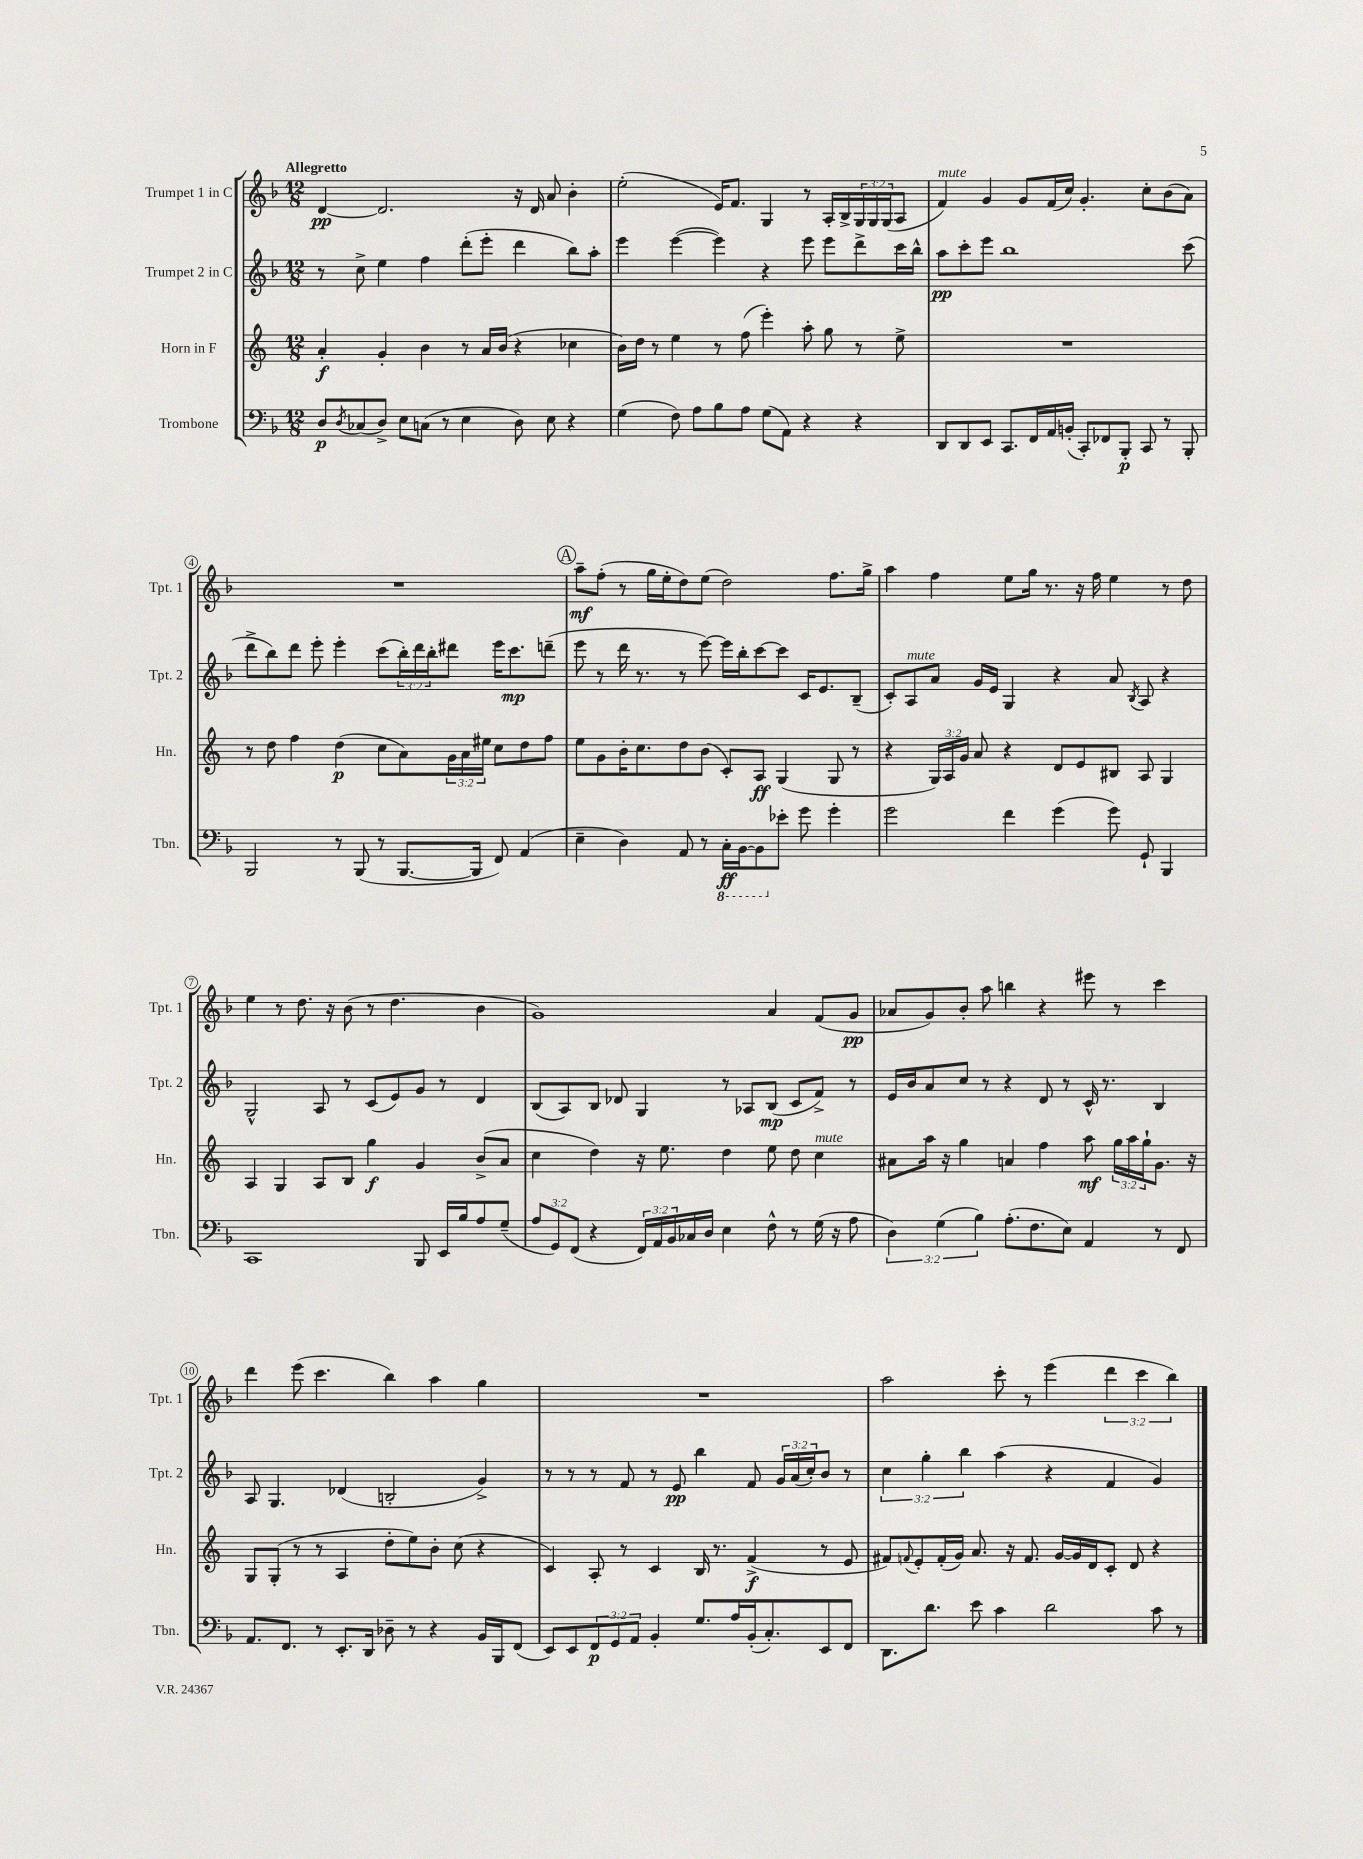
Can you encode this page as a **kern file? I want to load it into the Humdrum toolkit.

**kern	**dynam	**kern	**dynam	**kern	**dynam	**kern	**dynam
*part4	*part4	*part3	*part3	*part2	*part2	*part1	*part1
*staff4	*staff4	*staff3	*staff3	*staff2	*staff2	*staff1	*staff1
*I"Trombone	*	*I"Horn in F	*	*I"Trumpet 2 in C	*	*I"Trumpet 1 in C	*
*I'Tbn.	*	*I'Hn.	*	*I'Tpt. 2	*	*I'Tpt. 1	*
*clefF4	*	*clefG2	*	*clefG2	*	*clefG2	*
*k[b-]	*	*k[]	*	*k[b-]	*	*k[b-]	*
*M12/8	*	*M12/8	*	*M12/8	*	*M12/8	*
=1	=1	=1	=1	=1	=1	=1	=1
!	!	!	!	!	!	!LO:TX:a:B:t=Allegretto	!
8D/L	p	4a'/	f	8r	.	[4d/	pp
8qD/	.	.	.	.	.	.	.
(8C-X/	.	.	.	8cc^\	.	.	.
8D^/J)	.	4g'/	.	4ee\	.	2.d/]	.
8E\L	.	.	.	.	.	.	.
(8Cn\J	.	4b\	.	4ff\	.	.	.
8r	.	.	.	.	.	.	.
4E\	.	8r	.	(8ddd'\L	.	.	.
.	.	16a/LL	.	8eee'\J	.	.	.
.	.	(16b/JJ	.	.	.	.	.
8D\)	.	4r	.	4ddd\	.	16r	.
.	.	.	.	.	.	16d/	.
8E\	.	.	.	.	.	8a/	.
4r	.	4cc-X\	.	8bb-\L)	.	4b-'\	.
.	.	.	.	8aa'\J	.	.	.
=2	=2	=2	=2	=2	=2	=2	=2
(4G\	.	16b\LL)	.	4eee\	.	(2ee'\	.
.	.	16dd\JJ	.	.	.	.	.
.	.	8r	.	.	.	.	.
8F\)	.	4ee\	.	([4eee\	.	.	.
8A\L	.	.	.	.	.	.	.
8B-\	.	8r	.	4eee\])	.	16e/KL)	.
.	.	.	.	.	.	8.f/J	.
8A\J	.	(8ff\	.	.	.	.	.
(8G\L	.	4eee'\)	.	4r	.	4G/	.
8AA\J)	.	.	.	.	.	.	.
4r	.	8aa'\	.	8eee\	.	8r	.
.	.	8gg\	.	8eee\L	.	16A'/LL	.
.	.	.	.	.	.	16B-^/	.
4r	.	8r	.	8ddd^\	.	24G/	.
.	.	.	.	.	.	24G/	.
.	.	.	.	.	.	(24G/J	.
.	.	8ee^\	.	16ccc\L	.	8A/J	.
.	.	.	.	16bb-^^\JJ	.	.	.
=3	=3	=3	=3	=3	=3	=3	=3
!	!	!	!	!	!	!LO:TX:a:i:t=mute	!
8DD/L	.	1.r	.	8aa\L	pp	4f/)	.
8DD/	.	.	.	8ccc'\	.	.	.
8EE/J	.	.	.	8eee\J	.	4g/	.
8.CC/L	.	.	.	1bb-	.	.	.
.	.	.	.	.	.	8g/L	.
16FF/L	.	.	.	.	.	.	.
16AA/	.	.	.	.	.	(16f/L	.
(16BBn'/JJ	.	.	.	.	.	16cc/JJ)	.
8CC'/L)	.	.	.	.	.	4.g'/	.
8FF-X/	.	.	.	.	.	.	.
8BBB-'/J	p	.	.	.	.	.	.
8CC/	.	.	.	.	.	8cc'\L	.
8r	.	.	.	.	.	(8b-\	.
8BBB-'/	.	.	.	(8ccc\	.	8a\J)	.
!!LO:LB:g=z
=4	=4	=4	=4	=4	=4	=4	=4
2BBB-/	.	8r	.	8ddd^\L	.	1.r	.
.	.	8dd\	.	8bb-\)	.	.	.
.	.	4ff\	.	8ddd\J	.	.	.
.	.	.	.	8eee'\	.	.	.
8r	.	(4dd\	p	4eee'\	.	.	.
(8BBB-/	.	.	.	.	.	.	.
8r	.	8cc\L	.	(8ccc\L	.	.	.
[8.BBB-/L	.	8a\)	.	24bb-'\L)	.	.	.
.	.	.	.	24ddd\	.	.	.
.	.	.	.	24bb-'\J	.	.	.
.	.	24g\L	.	8ddd#X\J	.	.	.
.	.	24a\	.	.	.	.	.
16BBB-/Jk]	.	.	.	.	.	.	.
.	.	24ee#X\JJ	.	.	.	.	.
8FF/)	.	8cc\L	.	16eee\KL	.	.	.
.	.	.	.	8.ccc\	mp	.	.
(4AA/	.	8dd\	.	.	.	.	.
.	.	8ff\J	.	(8dddn~\J	.	.	.
!!LO:REH:place=s1:t=A
=5	=5	=5	=5	=5	=5	=5	=5
4E~\	.	8ee\L	.	8eee\	.	8aa~\L	mf
.	.	8g\	.	8r	.	(8ff'\J	.
4D\)	.	16b'\K	.	16ddd\	.	8r	.
.	.	8.cc\	.	8.r	.	.	.
.	.	.	.	.	.	16gg\LL	.
.	.	.	.	.	.	16ee'\J	.
8AA/	.	8dd\	.	8r	.	8dd\)	.
8r	.	(8b\J	.	[8eee\)	.	(8ee\J	.
*8ba	*	*	*	*	*	*	*
16CC'\LL	ff	8c'/L)	.	16eee\LL]	.	2dd\)	.
[16BBB-\J	.	.	.	16bb-'\J	.	.	.
8BBB-\]	.	8A/J	ff	[8ccc\	.	.	.
*X8ba	*	*	*	*	*	*	*
8e-X'\J	.	(4G/	.	8ccc\J]	.	.	.
8g\	.	.	.	16c/KL	.	.	.
.	.	.	.	8.e/	.	.	.
4g'\	.	8G/	.	.	.	8.ff\L	.
.	.	8r	.	(8B-~/J	.	.	.
.	.	.	.	.	.	16gg^\Jk	.
=6	=6	=6	=6	=6	=6	=6	=6
2g\	.	4r	.	8c'/L)	.	4aa\	.
!	!	!	!	!LO:TX:a:i:t=mute	!	!	!
.	.	.	.	8A/	.	.	.
.	.	24G/LL)	.	8a/J	.	4ff\	.
.	.	24A/	.	.	.	.	.
.	.	24g/JJ	.	.	.	.	.
.	.	8a/	.	16g/LL	.	.	.
.	.	.	.	16e/JJ	.	.	.
4f\	.	4r	.	4G/	.	8ee\L	.
.	.	.	.	.	.	16gg\Jk	.
.	.	.	.	.	.	8.r	.
(4g\	.	8d/L	.	4r	.	.	.
.	.	8e/	.	.	.	16r	.
.	.	.	.	.	.	16ff\	.
8g\)	.	8B#X/J	.	8a/	.	4ee\	.
.	.	.	.	8qB-/	.	.	.
8GG`/	.	8A/	.	8A/	.	.	.
4BBB-/	.	4G/	.	4r	.	8r	.
.	.	.	.	.	.	8dd\	.
!!LO:LB:g=z
=7	=7	=7	=7	=7	=7	=7	=7
1CC	.	4A/	.	2G^^/	.	4ee\	.
.	.	4G/	.	.	.	8r	.
.	.	.	.	.	.	8.dd\	.
.	.	8A/L	.	8A/	.	.	.
.	.	.	.	.	.	16r	.
.	.	8B/J	.	8r	.	(8b-\	.
.	.	4gg\	f	(8c/L	.	8r	.
.	.	.	.	8e/)	.	4.dd\	.
8BBB-/	.	4g/	.	8g/J	.	.	.
16EE/LL	.	.	.	8r	.	.	.
16B-/J	.	.	.	.	.	.	.
8A/	.	(8b^/L	.	4d/	.	4b-\	.
(8G~/J	.	8a/J	.	.	.	.	.
=8	=8	=8	=8	=8	=8	=8	=8
12A/L	.	4cc\	.	(8B-/L	.	1g)	.
12GG/)	.	.	.	.	.	.	.
.	.	.	.	8A/)	.	.	.
(12FF/J	.	.	.	.	.	.	.
4r	.	4dd\)	.	8B-/J	.	.	.
.	.	.	.	8d-X/	.	.	.
24FF/LL)	.	16r	.	4G/	.	.	.
24AA/	.	.	.	.	.	.	.
.	.	8.ee\	.	.	.	.	.
24BB-/	.	.	.	.	.	.	.
16C-X/	.	.	.	.	.	.	.
16D/JJ	.	.	.	.	.	.	.
4E\	.	4dd\	.	8r	.	.	.
.	.	.	.	8A-X/L	.	.	.
8F^^\	.	8ee\	.	(8B-/J	mp	4a/	.
8r	.	8dd\	.	8c/L	.	.	.
!	!	!LO:TX:a:i:t=mute	!	!	!	!	!
(16G\	.	4cc\	.	8f^/J)	.	(8f/L	.
16r	.	.	.	.	.	.	.
8A\	.	.	.	8r	.	8g/J	pp
=9	=9	=9	=9	=9	=9	=9	=9
6D\)	.	8a#X\L	.	16e/LL	.	8a-X/L	.
.	.	.	.	16b-/J	.	.	.
.	.	16aa\Jk	.	8a/	.	8g/)	.
(6G\	.	.	.	.	.	.	.
.	.	16r	.	.	.	.	.
.	.	4gg\	.	8cc/J	.	8b-'/J	.
6B-\)	.	.	.	.	.	.	.
.	.	.	.	8r	.	8aa\	.
(8.A'\L	.	4an/	.	4r	.	4bbn\	.
8.F\	.	.	.	.	.	.	.
.	.	4ff\	.	8d/	.	4r	.
8E\J)	.	.	.	8r	.	.	.
4AA/	.	8aa\	mf	16c^^/	.	8eee#X\	.
.	.	.	.	8.r	.	.	.
.	.	24gg\LL	.	.	.	8r	.
.	.	24aa\	.	.	.	.	.
.	.	24gg`\J	.	.	.	.	.
8r	.	8.g\J	.	4B-/	.	4ccc\	.
8FF/	.	.	.	.	.	.	.
.	.	16r	.	.	.	.	.
!!LO:LB:g=z
=10	=10	=10	=10	=10	=10	=10	=10
8.AA/L	.	8G/L	.	8A/	.	4ddd\	.
.	.	(8G'/J	.	4.G/	.	.	.
8.FF/J	.	.	.	.	.	.	.
.	.	8r	.	.	.	(8eee\	.
8r	.	8r	.	.	.	4.ccc\	.
8.EE'/L	.	4A/	.	(4d-X/	.	.	.
16DD/Jk	.	.	.	.	.	.	.
8D-X~\	.	8dd'\L	.	2Bn'/	.	4bb-\)	.
8r	.	8ee\)	.	.	.	.	.
4r	.	8b'\J	.	.	.	4aa\	.
.	.	(8cc\	.	.	.	.	.
16BB-/LL	.	4r	.	4g^/)	.	4gg\	.
16BBB-/J	.	.	.	.	.	.	.
(8FF/J	.	.	.	.	.	.	.
=11	=11	=11	=11	=11	=11	=11	=11
8EE/L)	.	4c/)	.	8r	.	1.r	.
8EE/	.	.	.	8r	.	.	.
12FF/	p	8A'/	.	8r	.	.	.
12GG/	.	.	.	.	.	.	.
.	.	8r	.	8f/	.	.	.
12AA/J	.	.	.	.	.	.	.
4BB-'/	.	4c/	.	8r	.	.	.
.	.	.	.	8e/	pp	.	.
8.G/L	.	16B/	.	4bb-\	.	.	.
.	.	8.r	.	.	.	.	.
16A/L	.	.	.	.	.	.	.
(16BB-'/J	.	(4f^/	f	8f/	.	.	.
8.C'/)	.	.	.	.	.	.	.
.	.	.	.	24g/LL	.	.	.
.	.	.	.	(24a/	.	.	.
.	.	.	.	24cc'/J)	.	.	.
8EE/	.	8r	.	8b-/J	.	.	.
8FF/J	.	8e/	.	8r	.	.	.
=12	=12	=12	=12	=12	=12	=12	=12
8.DD\L	.	8f#X/L)	.	6cc\	.	2aa\	.
.	.	8qqfn/	.	.	.	.	.
.	.	8e'/	.	.	.	.	.
.	.	.	.	6gg'\	.	.	.
8.d\J	.	.	.	.	.	.	.
.	.	(16f'/L	.	.	.	.	.
.	.	16g/JJ)	.	.	.	.	.
.	.	.	.	6bb-\	.	.	.
8e\	.	8.a/	.	.	.	.	.
4c\	.	.	.	(4aa\	.	8ccc'\	.
.	.	16r	.	.	.	.	.
.	.	8.f/	.	.	.	8r	.
2d\	.	.	.	4r	.	(4eee\	.
.	.	[16g/LL	.	.	.	.	.
.	.	16g/]	.	.	.	.	.
.	.	16d/J	.	.	.	.	.
.	.	8c'/J	.	4f/	.	6ddd\	.
.	.	8d/	.	.	.	.	.
.	.	.	.	.	.	6ccc\	.
8c\	.	4r	.	4g/)	.	.	.
.	.	.	.	.	.	6bb-\)	.
8r	.	.	.	.	.	.	.
==	==	==	==	==	==	==	==
*-	*-	*-	*-	*-	*-	*-	*-
